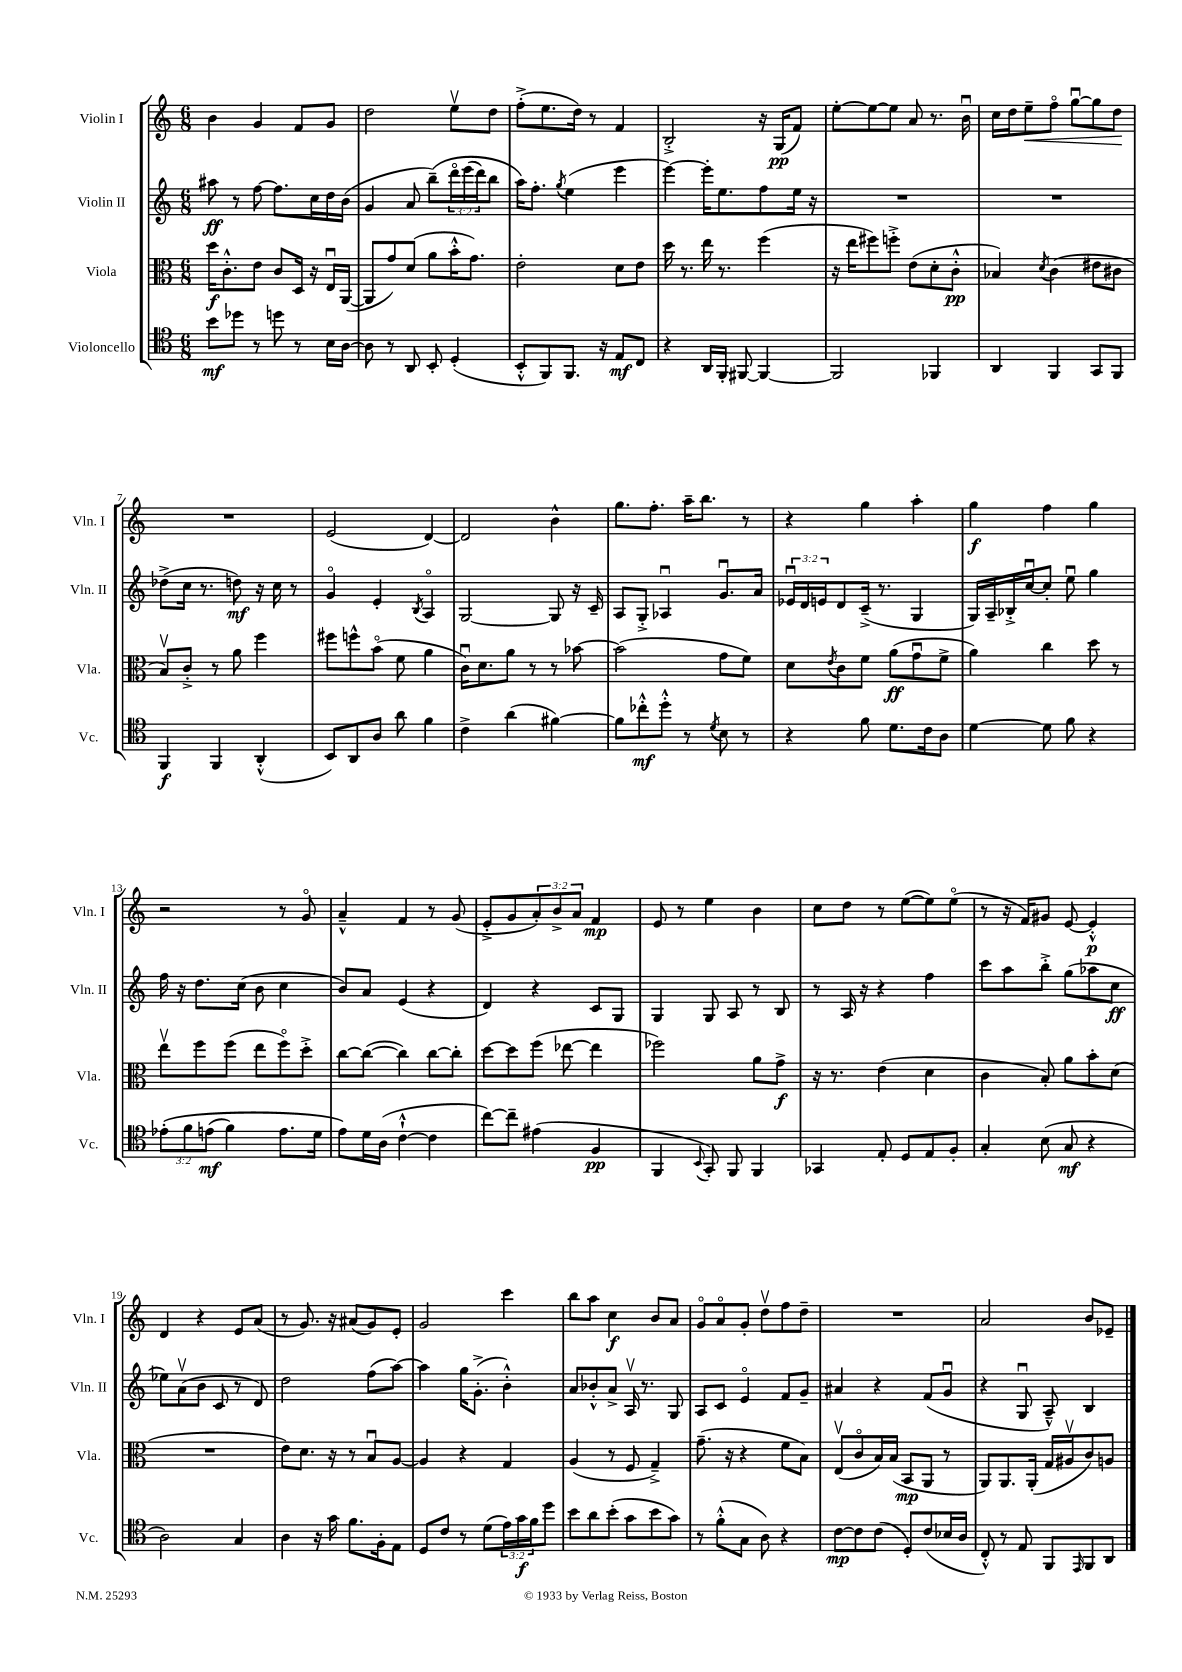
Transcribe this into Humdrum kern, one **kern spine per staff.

**kern	**kern	**kern	**kern
*staff4	*staff3	*staff2	*staff1
*clefC4	*clefC3	*clefG2	*clefG2
*k[]	*k[]	*k[]	*k[]
*M6/8	*M6/8	*M6/8	*M6/8
8b	16dd	8aa#	4b
.	8.c'^^	.	.
8dd-	.	8r	.
8r	8e	[8ff	4g
8dd	8c	8.ff]	.
8r	16D	.	8f
.	16r	16cc	.
16B	16Eu	16dd	8g
[16A	([16AA	(16b	.
=	=	=	=
8A]	8AA]	4g	2dd
8r	8g)	.	.
8AA	(8d	8a	.
8BB'	8a	&(8bb~)	.
(4D'	16b'^^	24dddo	8eev
.	.	(24eee	.
.	8.g)	.	.
.	.	24ddd)	.
.	.	8bb	8dd
=	=	=	=
8BB'^^	2e'	16aa&)	(8ff'^
.	.	8.ff'	.
8FF)	.	.	8.ee
.	.	8qgg	.
8.FF	.	(4ee	.
.	.	.	16dd)
.	.	.	8r
16r	.	.	.
8E	8d	4eee	4f
8C	8e	.	.
=	=	=	=
4r	16dd	[4eee)	2B'^
.	8.r	.	.
16AA	16ee	16eee']	.
16FF'	8.r	8.ee	.
[8FF#	.	.	.
4FF#_	(4ff	8ff	16r
.	.	.	(16G
.	.	16ee	8f)
.	.	16r	.
=	=	=	=
2FF#]	16r	2.r	[8ee'
.	16ee	.	.
.	8ff#)	.	8ee_
.	8ff'^	.	8ee]
.	(8e	.	8a
4FF-	8d'	.	8.r
.	8c'^^	.	.
.	.	.	16bu
=	=	=	=
4AA	4B-)	2.r	16cc
.	.	.	16dd
.	.	.	8ee~
.	8qd	.	.
4FF	(4c	.	8ffo
.	.	.	[8ggu
8GG	8e#	.	8gg]
8FF	8c#	.	8dd
=	=	=	=
4FF	8Bv)	(8dd-^	2.r
.	8c'^	16cc	.
.	.	8.r	.
4FF	8r	.	.
.	8a	8dd)	.
(4AA'^^	4ff	16r	.
.	.	16cc	.
.	.	8r	.
=	=	=	=
8BB)	8ff#	4go	(2e
8AA	8ff^^	.	.
8A	(8bo	4e'	.
8a	8f	.	.
.	.	8qB	.
4f	4a	4Ao	[4d)
=	=	=	=
4c^	16cu)	[2G	2d]
.	8.d	.	.
(4a	8a	.	.
.	8r	.	.
[4f#)	8r	8G]	4b^^
.	[8b-	16r	.
.	.	16c~	.
=	=	=	=
8f#]	(2b-]	8A	8.gg
8cc-'^^	.	8G'^	.
.	.	.	8.ff'
8dd'^^	.	4A-u	.
8r	.	.	16aa~
.	.	.	8.bb
8qd	.	.	.
8B	8g	8.gu	.
8r	8f)	.	8r
.	.	16a	.
=	=	=	=
4r	8d	24e-u	4r
.	.	24d	.
.	.	24e	.
.	8qe	.	.
.	8c	8d	.
8f	8f	(16c~^	4gg
.	.	8.r	.
8.d	(8a	.	.
.	8gu	4G	4aa'
16c	.	.	.
8A	8f^	.	.
=	=	=	=
[4d	4a)	16G)	4gg
.	.	16A~	.
.	.	16B-'^	.
.	.	[16ccu	.
8d]	4cc	8cc']	4ff
8f	.	8eeu	.
4r	8dd	4gg	4gg
.	8r	.	.
=	=	=	=
&(12e-'	8eev	16ff	2r
.	.	16r	.
12f	.	.	.
.	8ff	8.dd	.
(12e	.	.	.
4f)	(8ff	.	.
.	.	(16cc	.
.	8ee	8b	.
8.e	8ffo)	4cc	8r
.	8dd'^	.	8go
16d	.	.	.
=	=	=	=
8e&)	[8cc	8b)	4a~^^
16d	(8cc_	8a	.
(16A	.	.	.
[4c`^^	4cc])	(4e	4f
4c]	[8cc	4r	8r
.	8cc']	.	(8g
=	=	=	=
[8cc)	[8dd	4d)	8e'^
8cc~]	8dd]	.	8g
(4e#	(8ff	4r	12a')
.	.	.	12b^
.	[8ee-	.	.
.	.	.	12a
4F	4ee-]	8c	4f
.	.	8G	.
=	=	=	=
4FF	2ff-)	4G	8e
.	.	.	8r
8qqBB	.	.	.
8GG')	.	8G	4ee
8FF	.	8A	.
4FF	8a	8r	4b
.	8g^	8B	.
=	=	=	=
4GG-	16r	8r	8cc
.	8.r	.	.
.	.	16A	8dd
.	.	16r	.
8E'	(4e	4r	8r
8D	.	.	([8ee
8E	4d	4ff	8ee])
8F'	.	.	(8eeo
=	=	=	=
4G'	4c	8ccc	8r
.	.	8aa	16r
.	.	.	16f)
(8B	8B')	8bb'^	8g#
8G	8a	(8gg	[8e
4r	8b'	8aa-	4e'^^]
.	(8d	8cc	.
=	=	=	=
2A)	2.r	8ee-)	4d
.	.	(8av	.
.	.	8b	4r
.	.	8c	.
4G	.	8r	8e
.	.	8d)	(8a
=	=	=	=
4A	8e)	2dd	8r
.	8.d	.	8.g)
16r	.	.	.
16g	16r	.	16r
8.f	8r	.	(8a#
.	8Bu	(8ff	8g)
16F'	.	.	.
8E	[8A	[8aa)	8e'
=	=	=	=
8D	4A]	4aa]	2g
8c	.	.	.
8r	4r	16gg	.
.	.	(8.g'^	.
(8d	.	.	.
24e)	4G	4b'^^)	4ccc
24g	.	.	.
24f	.	.	.
8dd	.	.	.
=	=	=	=
8b	(4A	8a	8bb
8a	.	8b-'^^	8aa
(8b'	8r	8a^	4cc
8g	8F	16Av	.
.	.	8.r	.
8b	4G~^)	.	8b
8g)	.	8G	8a
=	=	=	=
8r	(8.g~	8A	8go
(8f'^^	.	8c	8ao
.	16r	.	.
8G	4r	4eo	8g'
8A)	.	.	8ddv
4r	8f	8f	8ff
.	8B)	8g~	8dd~
=	=	=	=
[8c	(8Ev	4a#	2.r
8c]	8co	.	.
(8c	16B)	4r	.
.	(16B	.	.
8D')	8BB	.	.
(8c	8AA	(8f	.
16B-	8r	8gu	.
16A	.	.	.
=	=	=	=
8C'^^)	8AA)	4r	2a
8r	8.AA	.	.
8E	.	8Gu	.
.	(16AA'	.	.
8FF	16G	8A~^^)	.
.	16A#v	.	.
16qqEE	.	.	.
8FF	8c)	4B	8b
8AA	8A	.	8e-~
==	==	==	==
*-	*-	*-	*-
